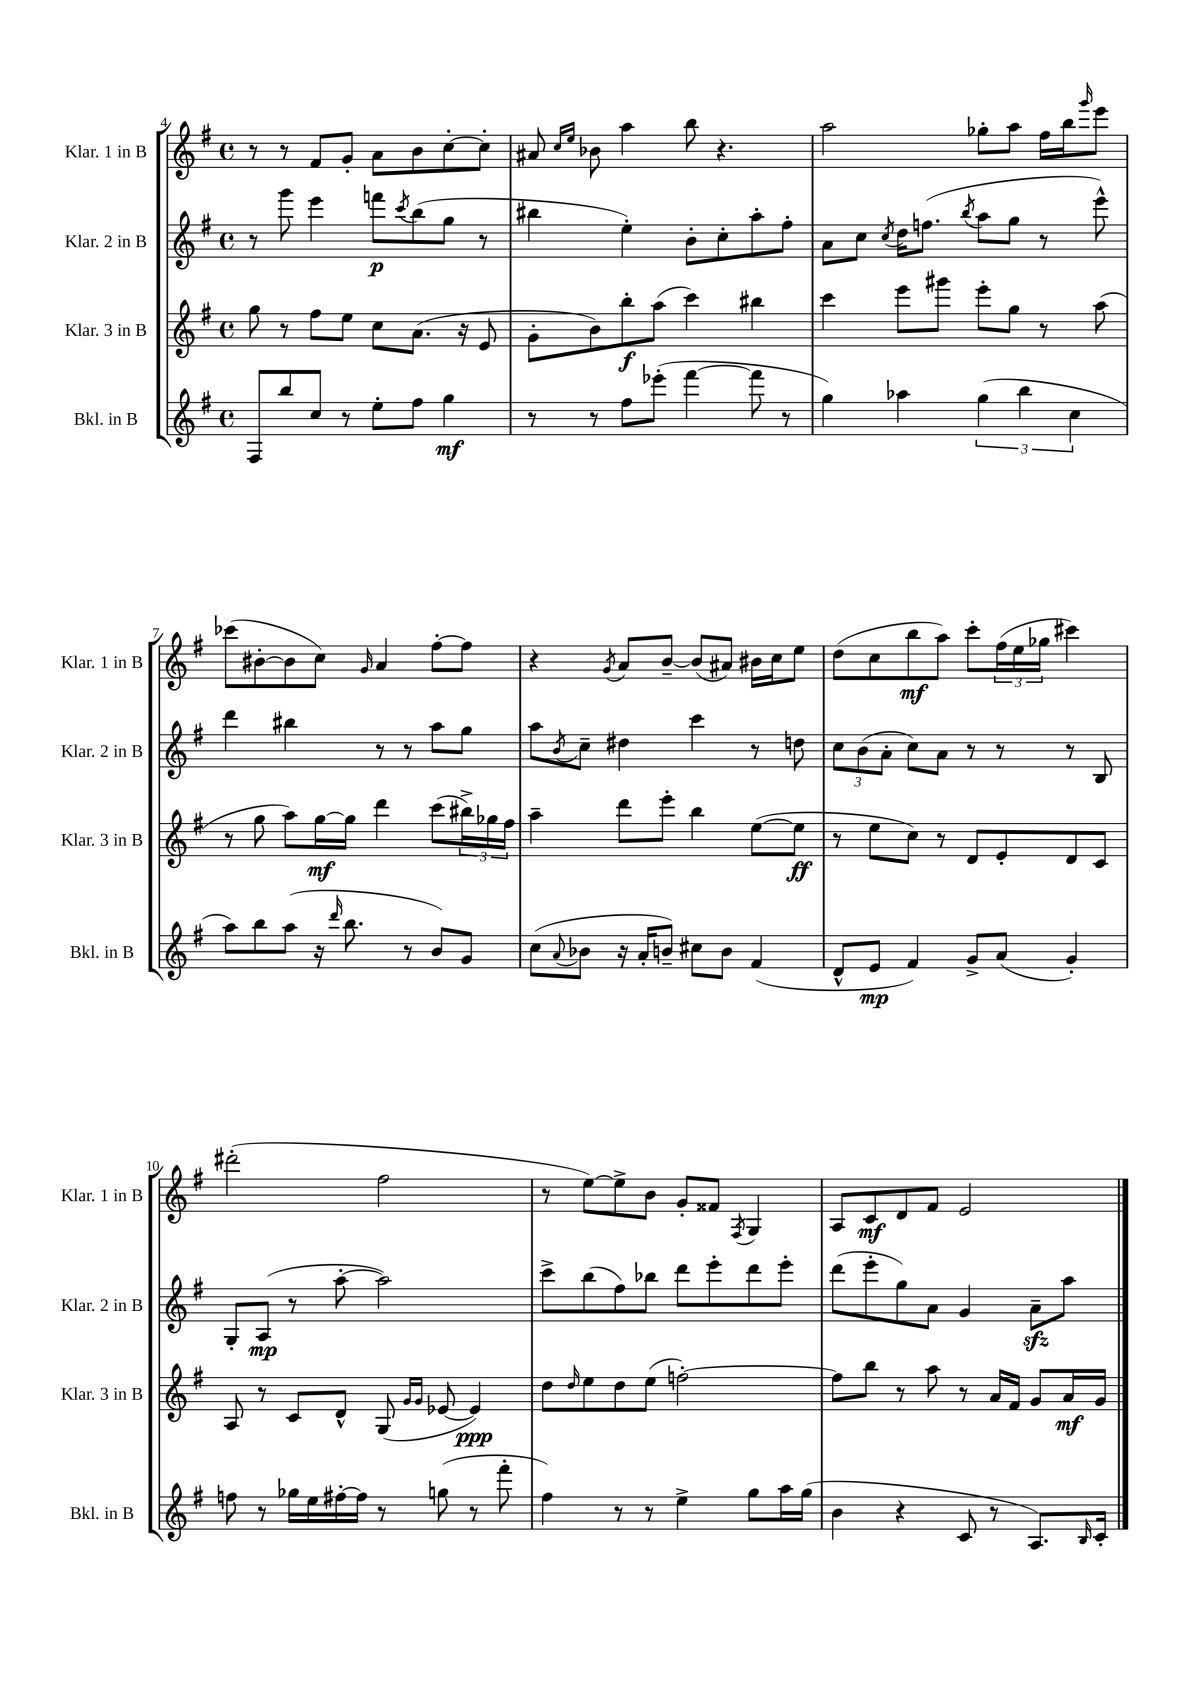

**kern	**dynam	**kern	**dynam	**kern	**dynam	**kern	**dynam
*part4	*part4	*part3	*part3	*part2	*part2	*part1	*part1
*staff4	*staff4	*staff3	*staff3	*staff2	*staff2	*staff1	*staff1
*I"Bkl. in B	*	*I"Klar. 3 in B	*	*I"Klar. 2 in B	*	*I"Klar. 1 in B	*
*I'Bkl. in B	*	*I'Klar. 3 in B	*	*I'Klar. 2 in B	*	*I'Klar. 1 in B	*
*clefG2	*	*clefG2	*	*clefG2	*	*clefG2	*
*k[f#]	*	*k[f#]	*	*k[f#]	*	*k[f#]	*
*M4/4	*	*M4/4	*	*M4/4	*	*M4/4	*
*met(c)	*	*met(c)	*	*met(c)	*	*met(c)	*
=4	=4	=4	=4	=4	=4	=4	=4
8F#/L	.	8gg\	.	8r	.	8r	.
8bb/	.	8r	.	8ggg\	.	8r	.
8cc/J	.	8ff#\L	.	4eee\	.	8f#/L	.
8r	.	8ee\J	.	.	.	8g'/J	.
8ee'\L	.	8cc\L	.	8fffn\L	p	8a\L	.
.	.	.	.	8qccc/	.	.	.
8ff#\J	.	(8.a\J	.	(8bb\	.	8b\	.
4gg\	mf	.	.	8gg\J	.	[8cc'\	.
.	.	16r	.	.	.	.	.
.	.	8e/	.	8r	.	8cc'\J]	.
=5	=5	=5	=5	=5	=5	=5	=5
8r	.	8g'\L	.	4bb#X\	.	8a#X/	.
.	.	.	.	.	.	16qqcc/LL	.
.	.	.	.	.	.	16qqee/JJ	.
8r	.	8b\)	.	.	.	8b-X\	.
8ff#\L	.	8bb'\	f	4ee'\)	.	4aa\	.
(8eee-X'\J	.	(8aa\J	.	.	.	.	.
[4fff#\	.	4ccc\)	.	8b'\L	.	8bb\	.
.	.	.	.	8cc'\	.	4.r	.
8fff#\]	.	4bb#X\	.	8aa'\	.	.	.
8r	.	.	.	8ff#'\J	.	.	.
=6	=6	=6	=6	=6	=6	=6	=6
4gg\)	.	4ccc\	.	8a\L	.	2aa\	.
.	.	.	.	8cc\J	.	.	.
.	.	.	.	8qcc/	.	.	.
4aa-X\	.	8eee\L	.	16dd\KL	.	.	.
.	.	.	.	(8.ffn\J	.	.	.
.	.	8ggg#X\J	.	.	.	.	.
.	.	.	.	8qbb/	.	.	.
(6gg\	.	8eee'\L	.	8aa\L	.	8gg-X'\L	.
.	.	8gg\J	.	8gg\J	.	8aa\J	.
6bb\	.	.	.	.	.	.	.
.	.	8r	.	8r	.	16ff#\LL	.
.	.	.	.	.	.	16bb\J	.
6cc\	.	.	.	.	.	.	.
.	.	.	.	.	.	16qqggg/	.
.	.	(8aa\	.	8eee^^\)	.	8eee\J	.
!!LO:LB:g=z
=7	=7	=7	=7	=7	=7	=7	=7
8aa\L)	.	8r	.	4ddd\	.	(8ccc-X\L	.
8bb\	.	8gg\	.	.	.	[8b#X'\	.
(8aa\J	.	8aa\L)	.	4bb#X\	.	8b#\]	.
16r	.	[16gg\L	mf	.	.	8cc\J)	.
16qqddd/	.	.	.	.	.	.	.
8.bb\	.	16gg\JJ]	.	.	.	.	.
.	.	.	.	.	.	16qqg/	.
.	.	4ddd\	.	8r	.	4a/	.
8r	.	.	.	8r	.	.	.
8b/L)	.	(8ccc\L	.	8aa\L	.	[8ff#'\L	.
8g/J	.	24bb#X^\L)	.	8gg\J	.	8ff#\J]	.
.	.	24gg-X\	.	.	.	.	.
.	.	24ff#\JJ	.	.	.	.	.
=8	=8	=8	=8	=8	=8	=8	=8
(8cc\L	.	4aa~\	.	8aa\L	.	4r	.
8qqa/	.	.	.	8qb/	.	.	.
8b-X\J	.	.	.	8cc~\J	.	.	.
.	.	.	.	.	.	8qg/	.
16r	.	8ddd\L	.	4dd#X\	.	8a/L	.
16a'/KL	.	.	.	.	.	.	.
8bn~/J)	.	8eee'\J	.	.	.	[8b~/J	.
8cc#X\L	.	4bb\	.	4ccc\	.	(8b/L]	.
8b\J	.	.	.	.	.	8a#X/J)	.
(4f#/	.	([8ee\L	.	8r	.	16b#X\LL	.
.	.	.	.	.	.	16cc\J	.
.	.	8ee\J]	ff	8ddn\	.	8ee\J	.
=9	=9	=9	=9	=9	=9	=9	=9
8d^^/L	.	8r	.	12cc\L	.	(8dd\L	.
.	.	.	.	(12b\	.	.	.
8e/J	mp	8ee\L	.	.	.	8cc\	.
.	.	.	.	12a'\J	.	.	.
4f#/)	.	8cc\J)	.	8cc\L)	.	8bb\	mf
.	.	8r	.	8a\J	.	8aa\J)	.
8g^/L	.	8d/L	.	8r	.	8ccc'\L	.
(8a/J	.	8e'/	.	8r	.	(24ff#\L	.
.	.	.	.	.	.	24ee\	.
.	.	.	.	.	.	24gg-X\JJ	.
4g'/)	.	8d/	.	8r	.	4ccc#X\)	.
.	.	8c/J	.	8B/	.	.	.
!!LO:LB:g=z
=10	=10	=10	=10	=10	=10	=10	=10
8ffn\	.	8A/	.	8G'/L	.	(2ddd#X'\	.
8r	.	8r	.	(8A/J	mp	.	.
16gg-X\LL	.	8c/L	.	8r	.	.	.
16ee\	.	.	.	.	.	.	.
[16ff#X'\	.	8d^^/J	.	[8aa'\	.	.	.
16ff#\JJ]	.	.	.	.	.	.	.
8r	.	(8G/	.	2aa\])	.	2ff#\	.
.	.	16qqg/LL	.	.	.	.	.
.	.	16qqg/JJ	.	.	.	.	.
(8ggn\	.	[8e-X/	.	.	.	.	.
8r	.	4e-/])	ppp	.	.	.	.
8fff#'\	.	.	.	.	.	.	.
=11	=11	=11	=11	=11	=11	=11	=11
4ff#\)	.	8dd\L	.	8ccc^\L	.	8r	.
.	.	16qqdd/	.	.	.	.	.
.	.	8ee\	.	(8bb\	.	[8ee\L)	.
8r	.	8dd\	.	8ff#\)	.	8ee^\]	.
8r	.	(8ee\J	.	8bb-X\J	.	8b\J	.
4ee^\	.	[2ffn'\)	.	8ddd\L	.	8g'/L	.
.	.	.	.	8eee'\	.	8f##X/J	.
.	.	.	.	.	.	8qF#/	.
8gg\L	.	.	.	8ddd\	.	4G/	.
16aa\L	.	.	.	8eee'\J	.	.	.
(16gg\JJ	.	.	.	.	.	.	.
=12	=12	=12	=12	=12	=12	=12	=12
4b\	.	8ff\L]	.	(8ddd\L	.	8A/L	.
.	.	8bb\J	.	8eee'\	.	8c/	mf
4r	.	8r	.	8gg\)	.	8d/	.
.	.	8aa\	.	8a\J	.	8f#/J	.
8c/	.	8r	.	4g/	.	2e/	.
8r	.	16a/LL	.	.	.	.	.
.	.	16f#/JJ	.	.	.	.	.
8.A/L)	.	8g/L	.	8azz~\L	.	.	.
.	.	16a/L	mf	8aa\J	.	.	.
16qqB/	.	.	.	.	.	.	.
16c'/Jk	.	16g/JJ	.	.	.	.	.
==	==	==	==	==	==	==	==
*-	*-	*-	*-	*-	*-	*-	*-
